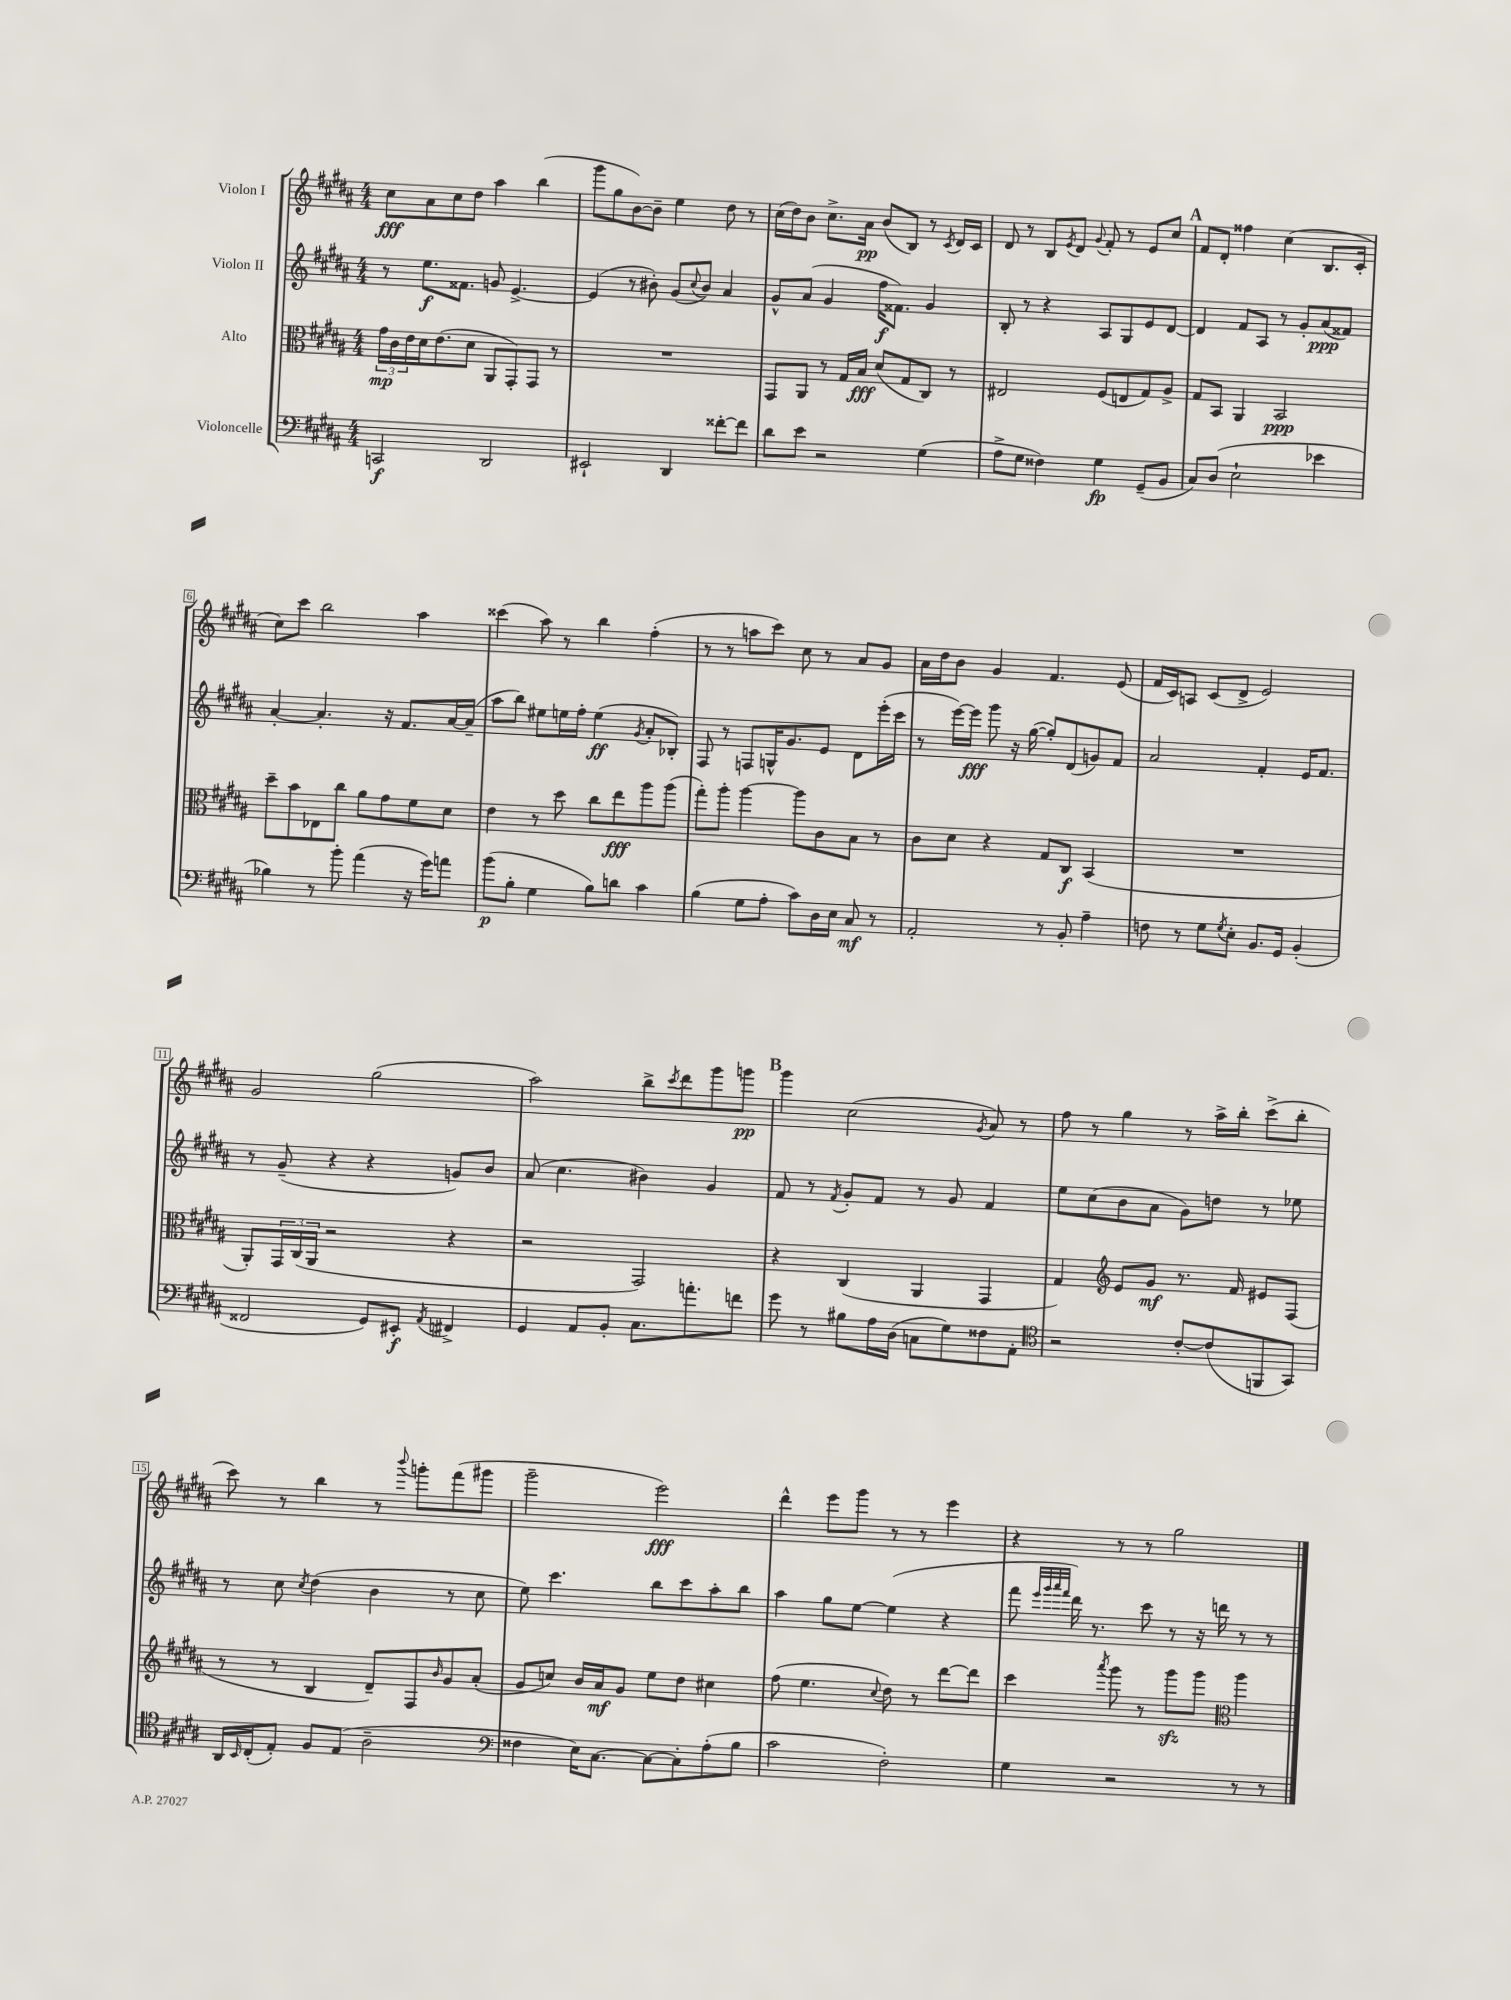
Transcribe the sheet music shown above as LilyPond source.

<<
\new StaffGroup <<
\new Staff = "s0" \with { instrumentName = "Violon I" } {
    \clef treble \key b \major \numericTimeSignature \time 4/4
    cis''8\fff ais'8 cis''8 dis''8 ais''4 b''4( |
    gis'''8 gis''8 b'8~) b'8-- e''4 dis''8 r8 |
    cis''16( dis''16) b'8 cis''8.-> ais'16\pp b'8( b8) r8 \acciaccatura { cis'8 } dis'16 cis'16 |
    dis'8 r8 b8 \acciaccatura { e'8 } dis'8 \appoggiatura { gis'8 } fis'8-. r8 e'8 cis''8 |
    \mark \markup { \bold "A" } fis'8 dis'8-. fisis''4 cis''4( b8. cis'16-. |
    cis''8) cis'''8 b''2 ais''4 |
    cisis'''4( ais''8) r8 b''4 fis''4-.( |
    r8 r8 a''8 cis'''8) cis''8 r8 ais'8 gis'8 |
    ais'16 dis''16 b'8 gis'4 fis'4. e'8( |
    fis'16 cis'16) a8 cis'8( dis'8-> e'2) |
    gis'2 gis''2( |
    ais''2) b''8-> \acciaccatura { cis'''8 } dis'''8 gis'''8 g'''8\pp |
    \mark \markup { \bold "B" } gis'''4 cis''2( \acciaccatura { gis'8 } ais'8) r8 |
    fis''8 r8 gis''4 r8 ais''16-> b''16-. cis'''8->( b''8-. |
    cis'''8) r8 b''4 r8 \appoggiatura { b'''8 } g'''8-. fis'''8( gis'''8 |
    gis'''2-- e'''2\fff) |
    dis'''4-^ e'''8 gis'''8 r8 r8 e'''4 |
    r4 r8 r8 gis''2 \bar "|." |
}
\new Staff = "s1" \with { instrumentName = "Violon II" } {
    \clef treble \key b \major \numericTimeSignature \time 4/4
    r8 e''8.\f fisis'8. g'8 e'4.~-> |
    e'4( r8 bis'8-.) gis'8( \appoggiatura { cis''8 } bis'8) ais'4 |
    gis'8-^ ais'8( gis'4 fis''16\f fisis'8.) gis'4 |
    b8-. r8 r4 ais8 gis8 e'8 dis'8~ |
    \mark \markup { \bold "A" } dis'4 fis'8 ais8 r8 gis'8-. ais'8\ppp( fisis'8) |
    ais'4~-. ais'4.-. r16 fis'8. ais'16~ ais'16--( |
    ais''8 b''8) eis''8 e''16 fis''16-. e''4\ff( \acciaccatura { gis'8 } ais'8-. bes8-.) |
    fis8 r8 f8 g16-^ gis'8. e'8 dis'8 e'''16-.( cis'''16 |
    r8 e'''16~) e'''16\fff gis'''8 r16 gis''16~( gis''8-.) dis'8( g'8) fis'8 |
    ais'2 fis'4-. e'16 fis'8. |
    r8 gis'8--( r4 r4 g'8) b'8 |
    ais'8( cis''4. bis'4) gis'4 |
    \mark \markup { \bold "B" } fis'8 r8 \acciaccatura { fis'8 } gis'8-. fis'8 r8 gis'8 fis'4 |
    e''8 cis''8( b'8 ais'8 gis'8) d''8 r8 ees''8 |
    r8 cis''8 \acciaccatura { cis''8 } dis''4( b'4 r8 cis''8 |
    e''8) cis'''4. b''8 cis'''8 ais''8-. b''8 |
    ais''4 gis''8 e''8~ e''4( r4 |
    fis'''8 \grace { e'''32 gis'''32 ais'''32 fis'''32 } dis'''16) r8. cis'''8 r8 r16 d'''16 r8 r8 \bar "|." |
}
\new Staff = "s2" \with { instrumentName = "Alto" } {
    \clef alto \key b \major \numericTimeSignature \time 4/4
    \tuplet 3/2 { gis'16\mp cis'16 e'16 } dis'16 e'8.( dis'8 ais,8 gis,8-.) gis,8 r8 |
    R1 |
    gis,8 ais,8 r8 gis16 b16\fff dis'8( gis8 cis8) r8 |
    eis2 fis8( e8 gis8) ais8-> |
    \mark \markup { \bold "A" } gis8 b,8 ais,4 b,2\ppp |
    dis''8-- b'8 ees8 cis''8 ais'8 gis'8 fis'8 dis'8 |
    e'4 r8 dis''8 cis''8 e''8\fff ais''8 ais''8( |
    gis''8-.) ais''8-. ais''4~ ais''8 cis'8 b8 r8 |
    cis'8 dis'8 r4 gis8 cis8\f b,4( |
    R1 |
    ais,8-.) \tuplet 3/2 { gis,16 cis16( ais,16 } r2 r4 |
    r2 gis,2) |
    \mark \markup { \bold "B" } r4 cis4( ais,4 gis,4 |
    gis4) \clef treble e'8 gis'8\mf r8. fis'16 eis'8 fis8( |
    r8 r8 b4 dis'8--) fis8 \grace { b'16 } gis'8 ais'8-.( |
    gis'8 c''8) b'16 ais'16\mf gis'8 e''8 dis''8 cis''4 |
    fis''8( e''4. \appoggiatura { cis''8 } dis''8) r8 dis'''8~ dis'''8 |
    cis'''4 \acciaccatura { ais'''8 } gis'''8 r8 gis'''8\sfz gis'''8 \clef alto ais''4 \bar "|." |
}
\new Staff = "s3" \with { instrumentName = "Violoncelle" } {
    \clef bass \key b \major \numericTimeSignature \time 4/4
    c,2\f dis,2 |
    eis,2-! dis,4 fisis'8~-. fisis'8 |
    dis'8 e'8 r2 gis4( |
    ais8-> gis8 fisis4) gis4\fp gis,8--( b,8 |
    \mark \markup { \bold "A" } cis8) dis8( e2-! ees'4 |
    bes4) r8 b'8-. ais'4( r16 gis'16) a'8 |
    b'8\p( b8-. gis4 b8) d'8 cis'4 |
    b4( gis8 ais8-. cis'8) dis16 e16 cis8\mf r8 |
    ais,2-. r8 b,8-. ais4-- |
    f8 r8 gis8 \acciaccatura { gis8 } e8-. b,8. gis,16 b,4-.( |
    fisis,2 gis,8) eis,8-.\f \acciaccatura { ais,8 } fis,4-> |
    gis,4 ais,8 b,8-. cis8. a'8.-. f'8 |
    \mark \markup { \bold "B" } gis'8 r8 bis8 ais16 dis16( c8 gis8) fisis8 ais,8-. |
    \clef tenor r2 cis'8~-. cis'8( f,8 gis,8) |
    ais,16 \grace { b,16 } cis16-.( e8-.) fis8 e8( ais2-- |
    \clef bass fisis4 e16) cis8.~ cis8~ cis8-. ais8-.( b8 |
    cis'2 fis2-.) |
    gis4 r2 r8 r8 \bar "|." |
}
>>
>>
\layout { \context { \Score \override BarNumber.stencil = #(make-stencil-boxer 0.1 0.3 ly:text-interface::print) } }
